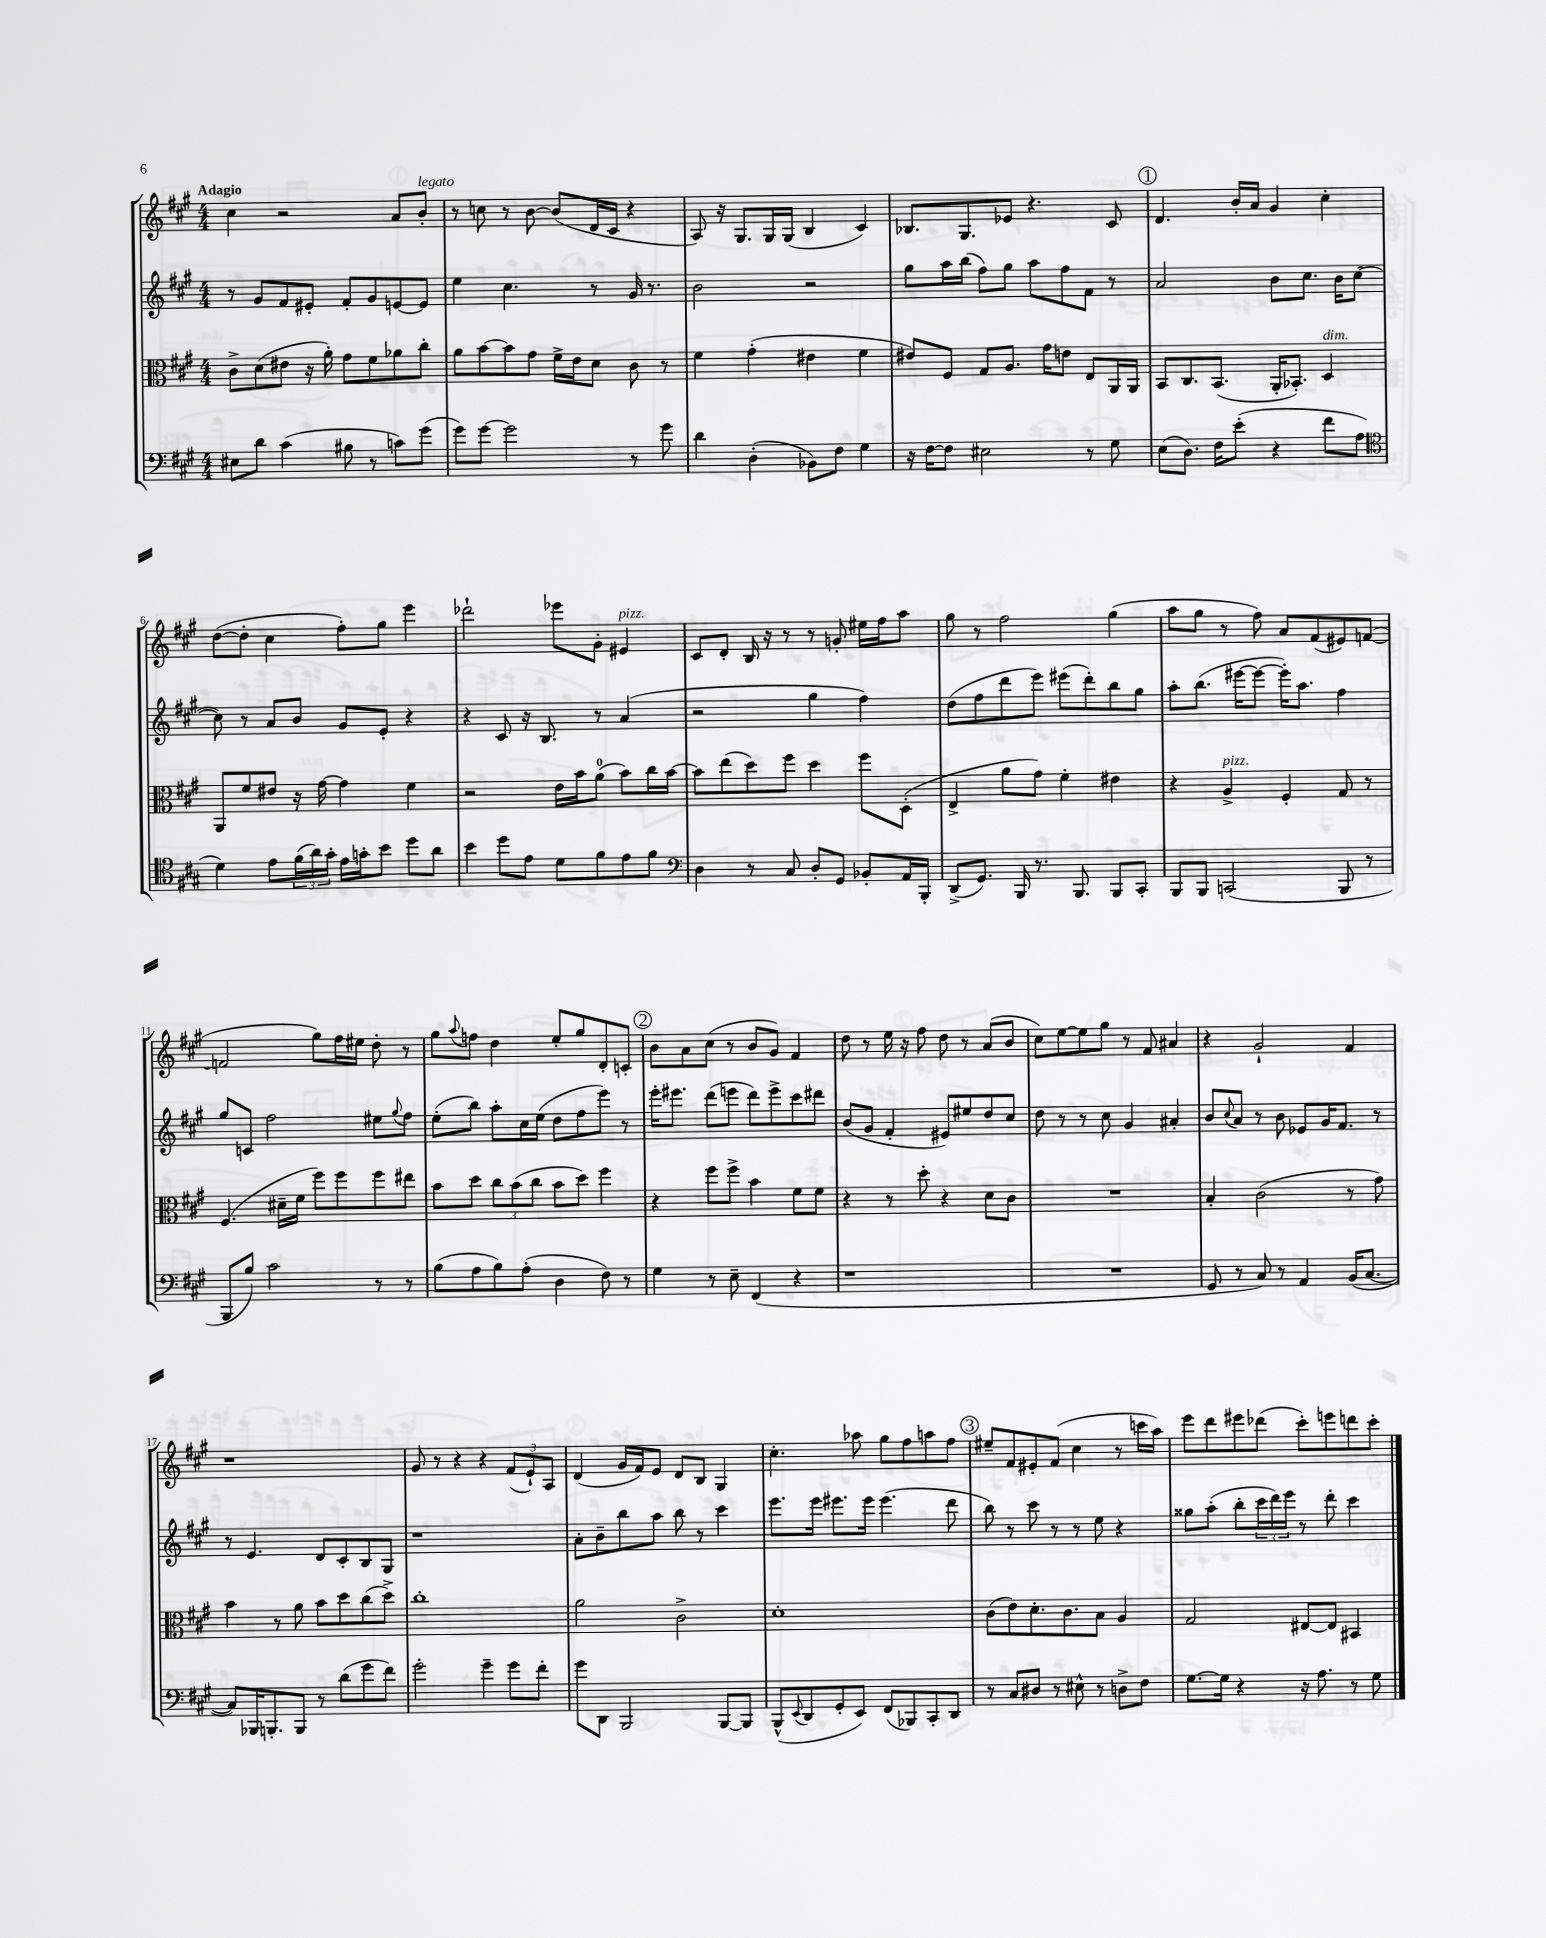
<<
\new StaffGroup <<
\new Staff = "s0" {
    \clef treble \key a \major \numericTimeSignature \time 4/4 \tempo "Adagio"
    cis''4 r2 a'8 b'8-.^\markup { \italic "legato" } |
    r8 c''8 r8 b'8~ b'8( d'16 cis'16 r4 |
    a8) r16 gis8. gis16 gis16( b4 cis'4) |
    bes8. gis8. ees'8 r4. cis'8 |
    \mark \markup { \circle "1" } d'4. b'16-. a'16 gis'4 cis''4-. |
    d''8~( d''8-. cis''4 fis''8-.) gis''8 e'''4 |
    des'''2-! ees'''8 gis'8-. eis'4^\markup { \italic "pizz." } |
    cis'8 d'8-. b16 r16 r8 r8 g'8-. eis''16 fis''16 a''8 |
    gis''8 r8 fis''2 gis''4( |
    a''8 gis''8 r8 fis''8) a'8 fis'8( eis'8) f'8~( |
    f'2 gis''8) fis''16 eis''16 d''8-. r8 |
    gis''8 \appoggiatura { a''8 } f''8 d''4 e''8-. gis''8 d'8-. c'8-. |
    \mark \markup { \circle "2" } b'8 a'8 cis''8( r8 b'8 gis'8) fis'4 |
    d''8 r8 e''16 r16 fis''8 d''8 r8 a'8( b'8 |
    cis''8) e''8~ e''8 gis''8 r8 fis'8 ais'4 |
    r4 gis'2-! fis'4 |
    r1 |
    gis'8 r8 r4 r4 \tuplet 3/2 { fis'8( e'8-!) a8 } |
    d'4( gis'16 fis'16) e'8 d'8 b8 gis4 |
    cis''4.-. aes''8 gis''8 fis''8 a''8 fis''8 |
    \mark \markup { \circle "3" } eis''8-- fis'8 eis'8-. fis'8( cis''4 r8 c'''16 a''16) |
    e'''8 d'''8 eis'''8 des'''8( cis'''8-.) e'''8 d'''8 cis'''8-. \bar "|." |
}
\new Staff = "s1" {
    \clef treble \key a \major \numericTimeSignature \time 4/4
    r8 gis'8 fis'8 eis'8-. fis'8-. gis'8 e'8~ e'8 |
    e''4 cis''4. r8 gis'16 r8. |
    b'2 r2 |
    gis''8 a''16 b''16( fis''8) gis''8 a''8 fis''8 fis'8 r8 |
    \mark \markup { \circle "1" } a'2 b'8 cis''8. b'16 cis''8~( |
    cis''8) r8 a'8 b'8 gis'8 e'8-. r4 |
    r4 cis'8 r16 b8. r8 a'4( |
    r2 gis''4 fis''4) |
    d''8( fis''8 d'''8 e'''8) eis'''8( d'''8-.) b''8 gis''8 |
    a''8-. b''8.( eis'''16~ eis'''8~ eis'''16-.) a''8. fis''4 |
    gis''8 c'8 fis''2 eis''8 \appoggiatura { gis''8 } fis''8 |
    e''8-.( b''8) a''8-. cis''16 e''16( d''8 fis''8 e'''8) r8 |
    \mark \markup { \circle "2" } e'''16-. eis'''8. d'''8( e'''8 d'''8) e'''8-> cis'''8 dis'''8 |
    b'8( gis'8 fis'4-. eis'8) eis''8 d''8 cis''8 |
    d''8 r8 r8 cis''8 gis'4 ais'4-. |
    b'8 \appoggiatura { cis''8 } a'8 r8 b'8 ees'8 gis'16 fis'8. r8 |
    r8 e'4. d'8 cis'8-. b8 gis8 |
    r1 |
    a'8-. b'8-- b''8 a''8 b''8 r8 cis'''4 |
    e'''8. e'''16 eis'''8. eis'''16 eis'''4.( d'''8 |
    \mark \markup { \circle "3" } b''8) r8 cis'''8 r8 r8 e''8 r4 |
    gisis''8 a''8-.( b''8-. \tuplet 3/2 { cis'''16 d'''16) e'''16 } r8 d'''8-. cis'''4 \bar "|." |
}
\new Staff = "s2" {
    \clef alto \key a \major \numericTimeSignature \time 4/4
    cis'8-> d'8( eis'8 r16 a'16-.) gis'8 fis'8 aes'8 cis''8-. |
    a'8 b'8~ b'8 gis'8 fis'16-> e'16 d'8 cis'8 r8 |
    fis'4 gis'4-.( eis'4 fis'4 |
    eis'8) fis8 gis8 a8. gis'16 e'8 e8 a,16 a,16 |
    \mark \markup { \circle "1" } b,8 cis8. b,8.( a,16-. bes,8.-.) d4^\markup { \italic "dim." } |
    a,8 fis'8 eis'8 r16 gis'16~ gis'4 fis'4 |
    r2 e'16 b'16 a'8-0( b'8) cis''16 b'16~ |
    b'8 e''8( d''8) fis''8 d''4 fis''8 d8-.( |
    e4-> a'8 gis'8) fis'4-. eis'4 |
    r4 a4->^\markup { \italic "pizz." } fis4-. gis8 r8 |
    fis4.( dis'16-- fis'16 fis''8) fis''8 fis''8 eis''8 |
    b'8 d''8 \tuplet 3/2 { cis''8 b'8( cis''8 } b'8 d''8) fis''4 |
    \mark \markup { \circle "2" } r4 fis''8 fis''8-> b'4 fis'8 fis'8 |
    r4 r8 d''8-. r4 d'8 cis'8 |
    R1 |
    b4-. cis'2( r8 gis'8) |
    b'4 r8 a'8 b'8 d''8 cis''8( d''8->) |
    cis''1-. |
    a'2 cis'2-> |
    d'1-. |
    \mark \markup { \circle "3" } cis'8( e'8) d'8.-. cis'8. b8 a4 |
    gis2 eis8~ eis8 bis,4 \bar "|." |
}
\new Staff = "s3" {
    \clef bass \key a \major \numericTimeSignature \time 4/4
    eis8 d'8 cis'4( bis8 r8 c'8) gis'8( |
    gis'8) gis'8~ gis'2 r8 gis'8 |
    d'4 d4-.( bes,8) fis8 gis4 |
    r16 fis16~ fis8 eis2 r8 gis8 |
    \mark \markup { \circle "1" } e8( d8.) fis16 e'8-.( r4 fis'8 a8 |
    \clef tenor d'4) e'8 \tuplet 3/2 { fis'16( a'16) gis'16-. } e'16 g'16-. b'8 d''8 a'8 |
    b'4 d''8 e'8 d'8 fis'8 e'8 fis'8 |
    \clef bass d4 r8 cis8 d8-. gis,8 bes,8-. a,16 b,,16-. |
    d,8->( gis,8.) b,,16 r8. b,,8. b,,8 cis,8-. |
    b,,8 b,,8 c,2( b,,8 r8 |
    b,,8 b8) cis'2 r8 r8 |
    b8( a8 b8) a8-.( d4 fis8) r8 |
    \mark \markup { \circle "2" } gis4 r8 e8-- fis,4( r4 |
    r1 |
    R1 |
    gis,8 r8 cis8) r8 a,4 b,16( cis8.~ |
    cis8) bes,,16 b,,8.-. b,,8 r8 d'8( gis'8 fis'8) |
    gis'2-. gis'4-- gis'8 fis'8-. |
    gis'8 d,8 b,,2 b,,8~ b,,8 |
    b,,8-^( \appoggiatura { e,8 } d,8 gis,8-. e,8) fis,8( bes,,8) cis,8-. d,8 |
    \mark \markup { \circle "3" } r8 cis8 dis8 r8 eis8-^ r8 d8-> fis8 |
    gis8.~ gis16 r4 r16 a8. r8 gis8 \bar "|." |
}
>>
>>
